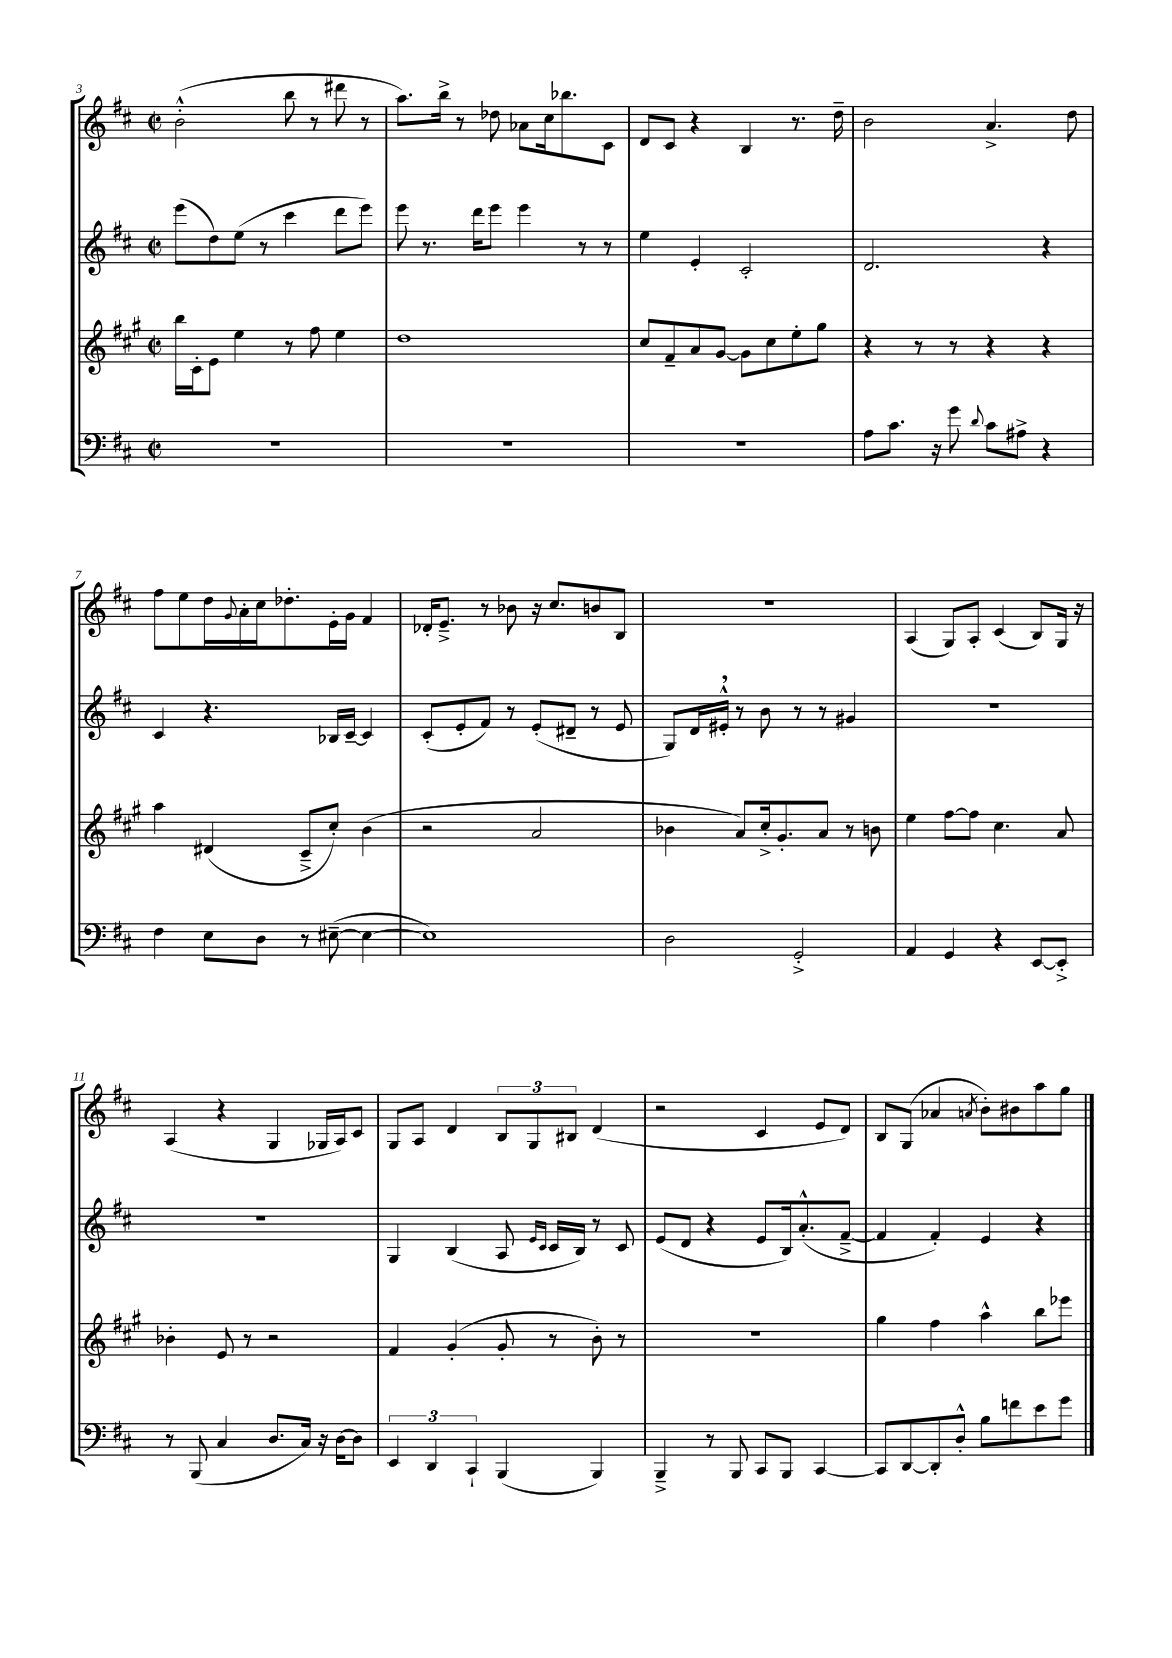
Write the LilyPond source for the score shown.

<<
\new StaffGroup <<
\new Staff = "s0" {
    \clef treble \key d \major \defaultTimeSignature \time 2/2
    b'2-.-^( b''8 r8 dis'''8 r8 |
    a''8.) b''16-> r8 des''8 aes'8 cis''16 bes''8. cis'8 |
    d'8 cis'8 r4 b4 r8. d''16-- |
    b'2 a'4.-> d''8 |
    fis''8 e''8 d''16 \appoggiatura { g'8 } a'16-. cis''16 des''8.-. e'16-. g'16 fis'4 |
    des'16-. e'8.---> r8 bes'8 r16 cis''8. b'8 b8 |
    R1 |
    a4( g8) a8-. cis'4( b8) g16 r16 |
    a4( r4 g4 ges16 a16) cis'8 |
    g8 a8 d'4 \tuplet 3/2 { b8 g8 bis8 } d'4( |
    r2 cis'4 e'8 d'8) |
    b8 g8( aes'4 \acciaccatura { a'8 } b'8-.) bis'8 a''8 g''8 \bar "|." |
}
\new Staff = "s1" {
    \clef treble \key d \major \defaultTimeSignature \time 2/2
    e'''8( d''8) e''8( r8 cis'''4 d'''8 e'''8) |
    e'''8 r8. d'''16 e'''8 e'''4 r8 r8 |
    e''4 e'4-. cis'2-. |
    d'2. r4 |
    cis'4 r4. bes16 cis'16~-- cis'4 |
    cis'8-.( e'8-. fis'8) r8 e'8-.( dis'8-- r8 e'8 |
    g8) d'16 eis'16-.-^ \breathe r8 b'8 r8 r8 gis'4 |
    R1 |
    R1 |
    g4 b4( a8 \grace { e'16 cis'16 } cis'16 b16) r8 cis'8 |
    e'8( d'8 r4 e'8 b16) a'8.-.-^( fis'8~---> |
    fis'4 fis'4-.) e'4 r4 \bar "|." |
}
\new Staff = "s2" {
    \clef treble \key a \major \defaultTimeSignature \time 2/2
    b''16 cis'16-. e'8 e''4 r8 fis''8 e''4 |
    d''1 |
    cis''8 fis'8-- a'8 gis'8~ gis'8 cis''8 e''8-. gis''8 |
    r4 r8 r8 r4 r4 |
    a''4 dis'4( cis'8---> cis''8-.) b'4( |
    r2 a'2 |
    bes'4 a'8) cis''16-.-> gis'8.-. a'8 r8 b'8 |
    e''4 fis''8~ fis''8 cis''4. a'8 |
    bes'4-. e'8 r8 r2 |
    fis'4 gis'4-.( gis'8-. r8 b'8-.) r8 |
    R1 |
    gis''4 fis''4 a''4-^ b''8 ees'''8 \bar "|." |
}
\new Staff = "s3" {
    \clef bass \key d \major \defaultTimeSignature \time 2/2
    R1 |
    R1 |
    R1 |
    a8 cis'8. r16 g'8 \appoggiatura { d'8 } cis'8 ais8-> r4 |
    fis4 e8 d8 r8 eis8~--( eis4~ |
    eis1) |
    d2 g,2-.-> |
    a,4 g,4 r4 e,8~ e,8-.-> |
    r8 b,,8( cis4 d8. cis16) r16 d16~ d8 |
    \tuplet 3/2 { e,4 d,4 cis,4-! } b,,4( b,,4) |
    b,,4---> r8 b,,8 cis,8 b,,8 cis,4~ |
    cis,8 d,8~ d,8-. d8-.-^ b8 f'8 e'8 g'8 \bar "|." |
}
>>
>>
\layout { \context { \Score currentBarNumber = #3 } }
